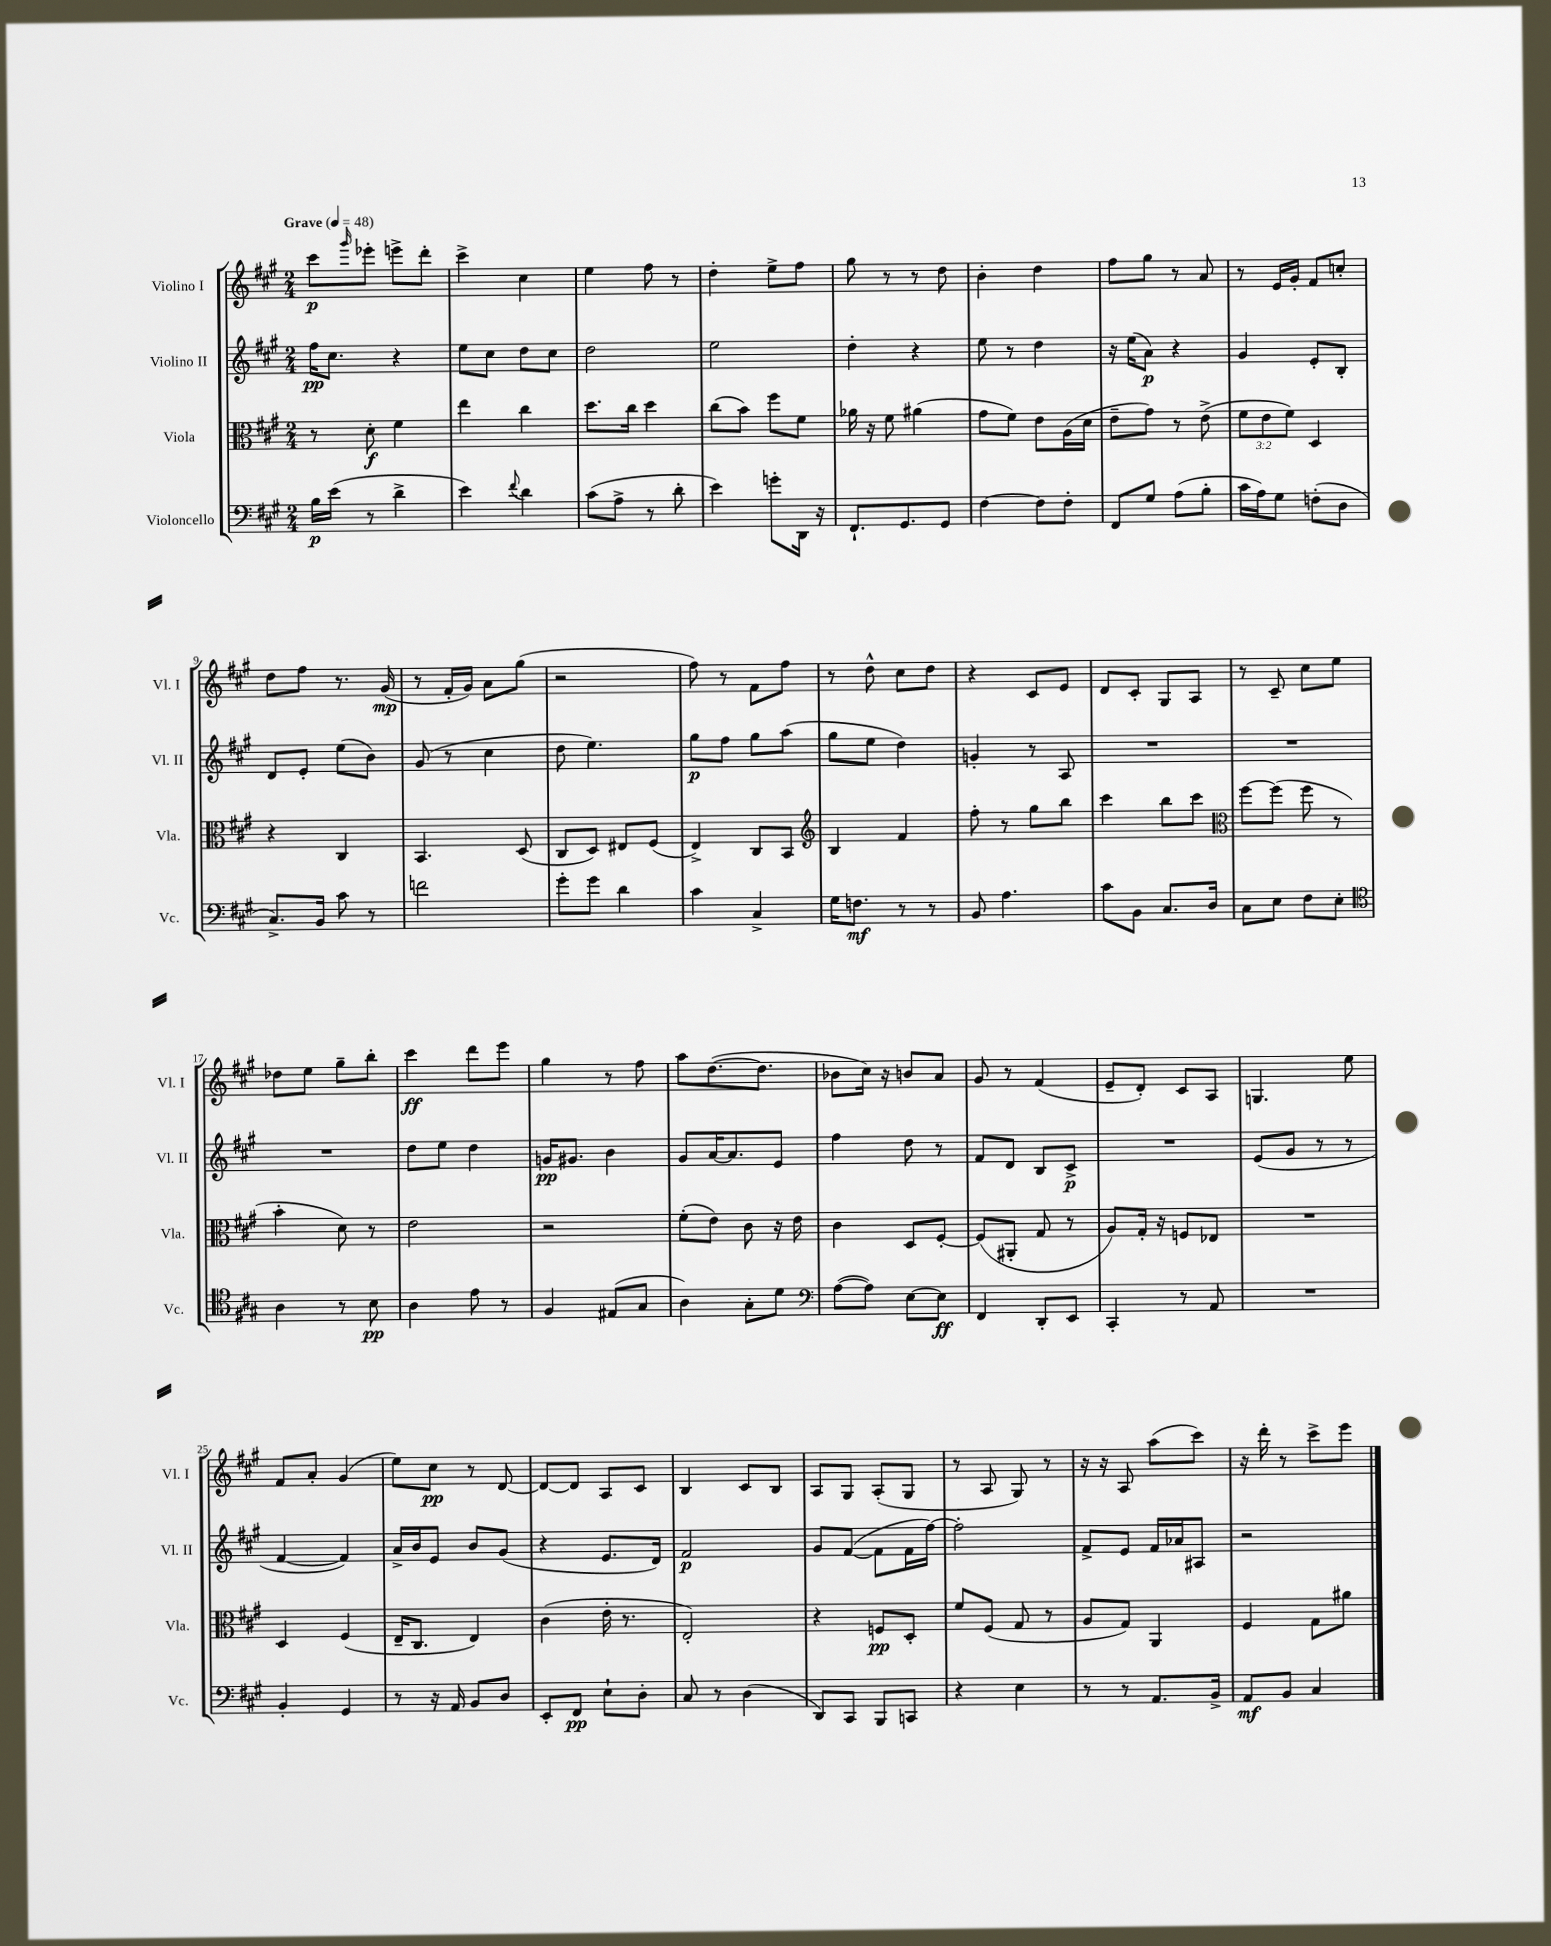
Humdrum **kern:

**kern	**kern	**kern	**kern
*staff4	*staff3	*staff2	*staff1
*clefF4	*clefC3	*clefG2	*clefG2
*k[f#c#g#]	*k[f#c#g#]	*k[f#c#g#]	*k[f#c#g#]
*M2/4	*M2/4	*M2/4	*M2/4
*MM48	*MM48	*MM48	*MM48
16B\LL	8r	16ff#\LK	8ccc#\L
(16e\JJ	.	8.cc#\J	.
.	.	.	16qqggg#/
8r	8d'\	.	8eee-'\J
4d^\	4f#\	4r	8eee^\L
.	.	.	8ddd'\J
=	=	=	=
4e\)	4ee\	8ee\L	4ccc#^\
.	.	8cc#\J	.
8qqf#/	.	.	.
4d\	4cc#\	8dd\L	4cc#\
.	.	8cc#\J	.
=	=	=	=
(8c#\L	8.dd\L	2dd\	4ee\
8A^\J	.	.	.
.	16cc#\Jk	.	.
8r	4dd\	.	8ff#\
8d'\	.	.	8r
=	=	=	=
4e\)	(8cc#\L	2ee\	4dd'\
.	8b\J)	.	.
8g'\L	8ff#\L	.	8ee^\L
16DD\Jk	8f#\J	.	8ff#\J
16r	.	.	.
=	=	=	=
8.FF#`/L	16a-\	4dd'\	8gg#\
.	16r	.	.
.	8f#\	.	8r
8.GG#/	.	.	.
.	(4a#\	4r	8r
8GG#/J	.	.	8dd\
=	=	=	=
[4F#\	8g#\L	8ee\	4b'\
.	8f#\J)	8r	.
8F#\]L	8e\L	4dd\	4dd\
8F#'\J	(16A\L	.	.
.	16d\JJ	.	.
=	=	=	=
8FF#/L	8e~\L	16r	8ff#\L
.	.	(16ee\LK	.
8G#/J	8g#\J)	8a\J)	8gg#\J
(8A\L	8r	4r	8r
8B'\J	(8e^\	.	8a/
=	=	=	=
16c#\LL	12f#\L	4g#/	8r
16A\J)	.	.	.
.	12e\	.	.
8G#\J	.	.	16e/LL
.	12f#\J)	.	.
.	.	.	16g#'/JJ
(8F'\L	4D/	8e'/L	8f#/L
8D\J	.	8B'/J	8cc'/J
=	=	=	=
8.C#^/L)	4r	8d/L	8dd\L
.	.	8e'/J	8ff#\J
16BB/Jk	.	.	.
8c#\	4C#/	(8ee\L	8.r
8r	.	8b\J)	.
.	.	.	(16g#/
=	=	=	=
2f\	4.BB/	(8g#/	8r
.	.	8r	16f#'/LL
.	.	.	16g#/JJ)
.	.	4cc#\	8a\L
.	(8D/	.	(8gg#\J
=	=	=	=
8g#'\L	8C#/L	8dd\	2r
8g#\J	8D/J)	4.ee\)	.
4d\	8E#/L	.	.
.	(8F#/J	.	.
=	=	=	=
4c#\	4E^/)	8gg#\L	8ff#\)
.	.	8ff#\J	8r
4C#^/	8C#/L	8gg#\L	8f#\L
.	8BB/J	(8aa\J	8ff#\J
=	=	=	=
*	*clefG2	*	*
16G#\LK	4B/	8gg#\L	8r
8.F\J	.	.	.
.	.	8ee\J	8dd^^\
8r	4f#/	4dd\)	8cc#\L
8r	.	.	8dd\J
=	=	=	=
8BB/	8ff#'\	4g'/	4r
4.A\	8r	.	.
.	8gg#\L	8r	8c#/L
.	8bb\J	8A/	8e/J
=	=	=	=
8c#\L	4ccc#\	2r	8d/L
8BB\J	.	.	8c#'/J
8.C#/L	8bb\L	.	8G#/L
.	8ccc#\J	.	8A/J
16D/Jk	.	.	.
=	=	=	=
*	*clefC3	*	*
8C#\L	[8ff#\L	2r	8r
8E\J	(8ff#\]J	.	8c#~/
8F#\L	8ff#\	.	8cc#\L
8E'\J	8r	.	8ee\J
=	=	=	=
*clefC4	*	*	*
4A\	4b'\	2r	8dd-\L
.	.	.	8ee\J
8r	8d\)	.	8gg#~\L
8B\	8r	.	8bb'\J
=	=	=	=
4A\	2e\	8dd\L	4ccc#\
.	.	8ee\J	.
8e\	.	4dd\	8ddd\L
8r	.	.	8eee\J
=	=	=	=
4F#/	2r	16g/LK	4gg#\
.	.	8.g#/J	.
(8E#/L	.	4b\	8r
8G#/J	.	.	8ff#\
=	=	=	=
4A\)	(8f#'\L	8g#/L	8aa\L
.	8e\J)	[16a/K	([8.dd\
.	.	8.a/]	.
8G#'\L	8c#\	.	.
.	.	.	8.dd\]J
8d\J	16r	8e/J	.
.	16e\	.	.
=	=	=	=
*clefF4	*	*	*
([8A\L	4c#\	4ff#\	8b-\L
8A\]J)	.	.	16cc#\Jk)
.	.	.	16r
[8E\L	8D/L	8dd\	8b/L
8E\]J	[8F#'/J	8r	8a/J
=	=	=	=
4FF#/	(8F#/]L	8f#/L	8g#/
.	8AA#'/J	8d/J	8r
8DD'/L	8G#/	8B/L	(4f#/
8EE/J	8r	8c#^/J	.
=	=	=	=
4CC#'/	8A/L)	2r	8e~/L
.	16G#'/Jk	.	8d'/J)
.	16r	.	.
8r	8F/L	.	8c#/L
8AA/	8E-/J	.	8A/J
=	=	=	=
2r	2r	(8e/L	4.G/
.	.	8g#/J	.
.	.	8r	.
.	.	8r	8ee\
=	=	=	=
4BB'/	4D/	[4f#/	8f#/L
.	.	.	8a'/J
4GG#/	(4F#/	4f#/])	(4g#/
=	=	=	=
8r	16E~/LK	16a^/LL	8ee\L)
.	8.C#/J	16b/J	.
16r	.	8e/J	8cc#\J
16AA/	.	.	.
8BB/L	4E/)	8b/L	8r
8D/J	.	(8g#/J	[8d/
=	=	=	=
8EE'/L	(4c#\	4r	8d/_L
8FF#/J	.	.	8d/]J
8E`\L	16e'\	8.e/L	8A/L
.	8.r	.	.
8D'\J	.	.	8c#/J
.	.	16d/Jk)	.
=	=	=	=
8C#/	2E'/)	2f#/	4B/
8r	.	.	.
(4D\	.	.	8c#/L
.	.	.	8B/J
=	=	=	=
8DD/L)	4r	8g#/L	8A/L
8CC#/J	.	([8f#/J	8G#/J
8BBB/L	8F/L	8f#\]L	(8A'/L
8CC/J	8D'/J	16f#\L	8G#/J
.	.	[16ff#\JJ)	.
=	=	=	=
4r	8f#/L	2ff#'\]	8r
.	(8F#/J	.	8A/
4E\	8G#/	.	8G#/)
.	8r	.	8r
=	=	=	=
8r	8A/L	8f#^/L	16r
.	.	.	16r
8r	8G#/J)	8e/J	8A/
8.AA/L	4AA/	16f#/LL	(8aa\L
.	.	16a-/J	.
.	.	8A#/J	8ccc#\J)
16BB^/Jk	.	.	.
=	=	=	=
8AA/L	4F#/	2r	16r
.	.	.	16ddd'\
8BB/J	.	.	8r
4C#/	8G#\L	.	8ccc#^\L
.	8a#\J	.	8eee\J
==	==	==	==
*-	*-	*-	*-
